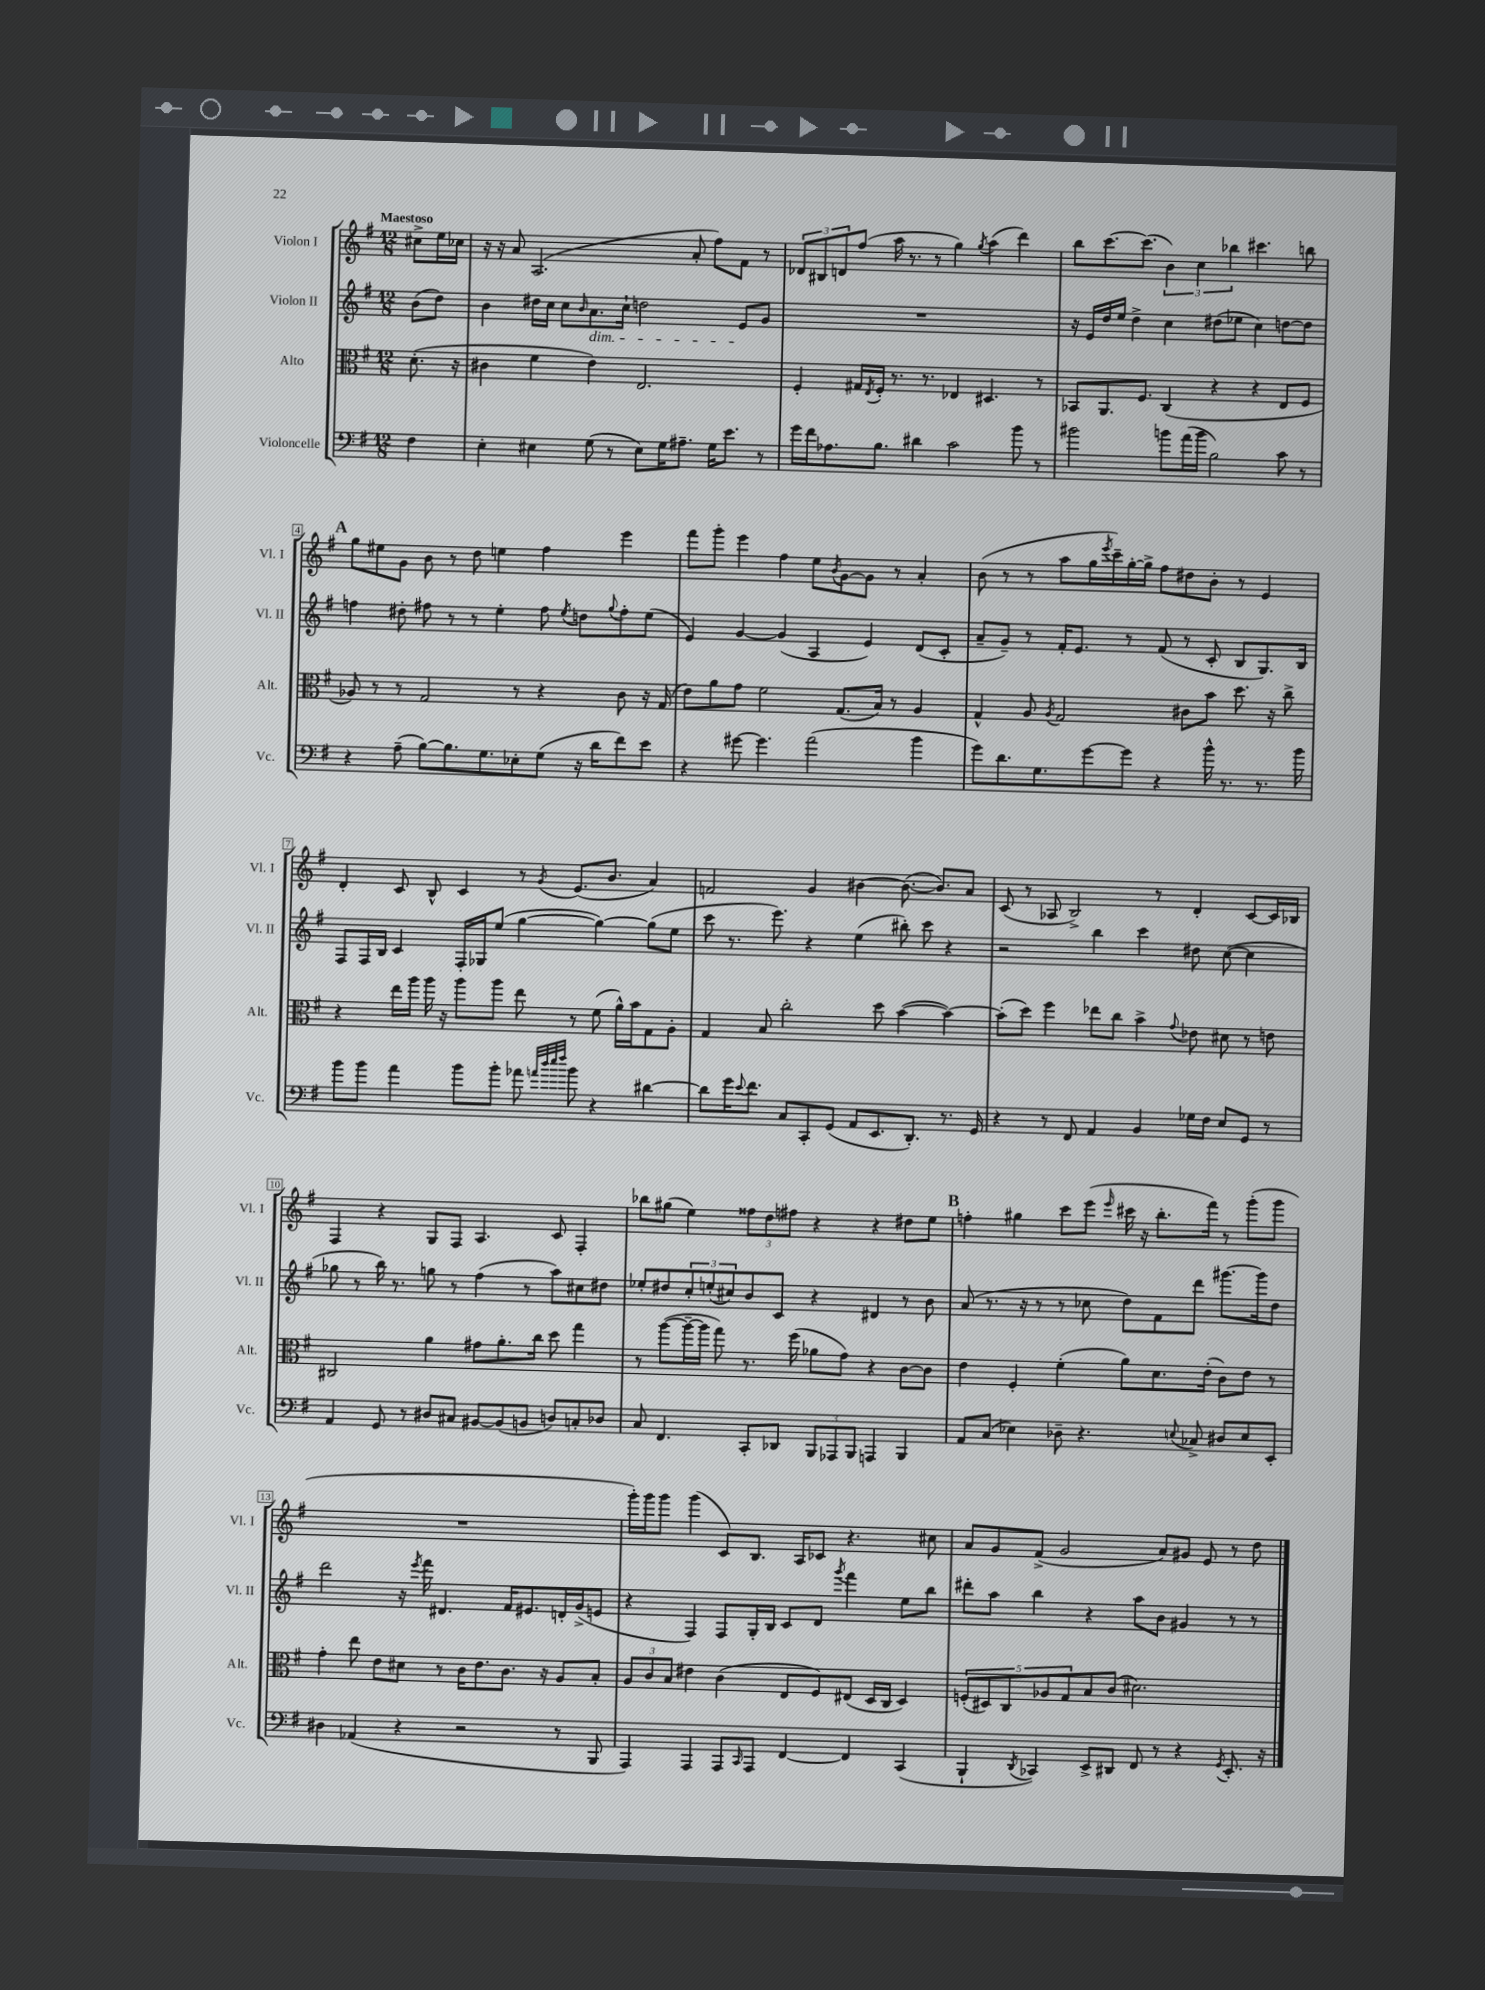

**kern	**kern	**kern	**kern
*staff4	*staff3	*staff2	*staff1
*clefF4	*clefC3	*clefG2	*clefG2
*k[f#]	*k[f#]	*k[f#]	*k[f#]
*M12/8	*M12/8	*M12/8	*M12/8
4F#	(8.d'	(8b	8cc#^
.	.	8dd)	16ee
.	16r	.	16cc-
=	=	=	=
4E'	4c#	4b	16r
.	.	.	16r
.	.	.	8a
4E#	4f#	16dd#	(2.A
.	.	16cc	.
.	.	8cc	.
.	.	16qqb	.
(8G	4e)	8.a	.
8r	.	.	.
.	.	16cc`	.
8E#)	2.E	2dd	.
16G	.	.	.
8.A#~	.	.	.
.	.	.	8a'
16G	.	.	8ff#)
8.e	.	.	.
.	.	8e	8f#
8r	.	8g	8r
=	=	=	=
16g	4F#'	1.r	12d-
16f#	.	.	.
.	.	.	12B#
8.A-	.	.	.
.	.	.	12d
.	16G#	.	(8ff#
.	8qE	.	.
8.B	16F#'	.	.
.	8.r	.	16aa
.	.	.	8.r
4d#	.	.	.
.	8.r	.	.
.	.	.	8r
2c	4E-	.	4gg)
.	.	.	8qgg
.	4.D#	.	(4aa
8b	.	.	4ddd)
8r	8r	.	.
=	=	=	=
2b#	8BB-	16r	8bb
.	.	16e	.
.	8.AA	16dd	[8.ccc
.	.	16ee	.
.	.	4dd^	.
.	8.F#	.	(8.ccc]
8b	(4C	4cc	6b)
(16a	.	.	.
.	.	.	6cc
16b	.	.	.
2B)	4r	(8dd#	.
.	.	.	6bb-
.	.	8ee-	.
.	4r	4cc)	4.ccc#
8c	8E	[8dd	.
8r	8F#	8dd]	8bb
=	=	=	=
4r	8A-)	4ff	8gg
.	8r	.	8ee#
(8A~	8r	8dd#'	8g
[8B)	2G	8ff#	8b
8.B]	.	8r	8r
.	.	8r	8dd
8.G	.	.	.
.	.	4ee'	4ee
8E-'	8r	.	.
(8G	4r	8ff#	4ff#
.	.	8qee	.
16r	.	8dd	.
16d	.	.	.
.	.	8qqgg	.
8f#)	8c	8ff#'	4eee
8e	16r	(8ee	.
.	(16G	.	.
=	=	=	=
4r	8e)	4e)	8fff#
.	8a	.	8ggg'
[8g#	8g	[4g	4eee
4.g#]	2f#	.	.
.	.	(4g]	4ff#
(2a	.	4A	8ee
.	.	.	8qb
.	(8.G	.	[8g
.	.	4e)	8g]
.	16B)	.	.
.	8r	.	8r
4b	4A	(8d	4a'
.	.	8c'	.
=	=	=	=
8g)	4G^^	8a~	(8b
8.d	.	8g~)	8r
.	8A	8r	8r
8.G	.	.	.
.	8qA	.	.
.	2G	16f#'	8aa
.	.	8.e	.
[8g	.	.	16gg
.	.	.	8qeee
.	.	.	16ccc~)
8g]	.	8r	[16gg'
.	.	.	16gg^]
4r	.	(8f#	8ff#
.	8c#	8r	8dd#
16b^^	8b	8c'	8b'
8.r	.	.	.
.	8.dd	8B	8r
8.r	.	8.G)	4e
.	16r	.	.
.	8cc^	.	.
16b	.	16B	.
=	=	=	=
8b	4r	8F#	4d'
8b	.	16F#	.
.	.	16B	.
4a	16ee	4c	8c
.	16aa	.	.
.	16aa	.	8B^^
.	16r	.	.
8b	8aa	16F#'	4c
.	.	16G-	.
8b'	8aa	(8ee	.
8a-	8ee	[4gg	8r
32qqa	.	.	.
32qqdd	.	.	.
32qqee	.	.	.
32qqff#	.	.	8qg
8b	8r	.	(8.e
4r	(8f#	4gg_)	.
.	.	.	8.b
.	16a^^)	.	.
.	16b	.	.
[4d#	8G	(8gg]	4a)
.	8A'	8ee	.
=	=	=	=
8d#]	4G	8ccc	2f
16g	.	8.r	.
8qqe	.	.	.
8.f#	.	.	.
.	8B	.	.
.	.	8.eee)	.
8C	2cc'	.	.
8CC'	.	4r	4g
(8GG	.	.	.
8AA	.	(4ee	[4b#
8.EE	8dd	.	.
.	([4b	8bb#')	(8.b#_
8.DD')	.	.	.
.	.	8ccc	.
.	.	.	8.b#])
8.r	4b_)	4r	.
.	.	.	8a
16GG	.	.	.
=	=	=	=
4r	(8b']	2r	(8c
.	8dd)	.	8r
8r	4ff#	.	8A-
8FF#	.	.	2B^)
4AA	8ee-	4bb	.
.	8cc	.	.
4BB	4b^	4ccc	.
.	.	.	8r
.	8qqg	.	.
16G-	8e-	8dd#	4d'
16F#	.	.	.
8E	8d#	([8cc	.
8GG	8r	4cc]	[8c
8r	8e	.	16c]
.	.	.	16B-
=	=	=	=
4AA	2C#	8gg-	4F#
.	.	8r	.
8GG	.	16bb)	4r
.	.	8.r	.
8r	.	.	.
8D#	4a	8gg	8G
8C#	.	8r	8F#
[8BB#	8g#	(4ff#	4.A
(8BB#]	8.a'	.	.
8BB	.	8r	.
.	16cc	.	.
8D)	8dd	8aa)	8c
8C'	4gg	8cc#	4F#'
8D-	.	8dd#	.
=	=	=	=
8C	8r	8ee-'	8bb-
4.FF#	([8aa	8dd#	(8gg#
.	16aa~_	12cc'	4ee)
.	16aa]	.	.
.	.	(12ee'	.
.	8gg)	.	.
.	.	12cc#)	.
8CC'	8.r	8b	12ff##
.	.	.	12dd
8DD-	.	8c	.
.	.	.	12ff#
.	(16ff#	.	.
12BBB	8a-	4r	4r
12AAA-	.	.	.
.	8g)	.	.
12BBB	.	.	.
4AAA	4r	4d#	4r
4BBB	[8c	8r	8dd#
.	8c]	8b	8ee
=	=	=	=
8AA	4e	(8a	4ff'
(8C	.	8.r	.
4E-)	4F#'	.	4gg#
.	.	16r	.
.	.	8r	.
8D-~	(4f#'	8r	8ccc
4.r	.	8cc-	(8eee
.	.	.	16qqeee
.	8a)	8dd)	16ccc#
.	.	.	16r
.	8.d	8f#	8.bb'
8qqE	.	.	.
8C-^	.	8ddd	.
.	(16e'	.	16fff#)
8D#	8c)	[8.ggg#	8r
8E	8e	.	(8ggg'
.	.	16ggg#]	.
8EE'	8r	8dd	8ggg
=	=	=	=
4D#	4g'	2ddd	1.r
(4AA-	8ee	.	.
.	8e	.	.
4r	8d#	16r	.
.	.	8qeee	.
.	.	16fff#	.
.	8r	4.d#	.
2r	16c	.	.
.	8.e	.	.
.	8.c	16f#	.
.	.	8.e#	.
.	16r	.	.
8r	8A	16d'	.
.	.	(16g^	.
8BBB	8B'	8e	.
=	=	=	=
4AAA)	12A	4r	16ggg')
.	.	.	16ggg
.	12c	.	.
.	.	.	8ggg
.	12B	.	.
4AAA	4e#	4F#)	(4ggg
8AAA	(4c	8F#	8c)
16qqCC	.	.	.
8AAA	.	16G'	8.B
.	.	16B	.
[4FF#	8E	8c	.
.	.	.	16A
.	8F#)	8d	8c-
.	.	8qggg	.
4FF#]	(8E#	4fff#	4.r
.	16D	.	.
.	16C	.	.
(4CC	4D)	8ee	.
.	.	8bb	8cc#
=	=	=	=
4BBB`	(10F'	8ddd#'	8a
.	10D#)	.	.
.	.	8aa	8g
.	10C	.	.
8qDD	.	.	.
4CC-)	.	4bb	(8f#^
.	10A-	.	.
.	.	.	2g
.	10G	.	.
8EE^	8B	4r	.
8DD#	(8c	.	.
8FF#	2.d#)	8aa	.
8r	.	8b	8a)
4r	.	4g#	8g#
.	.	.	8e
8qGG	.	.	.
8.EE'	.	8r	8r
.	.	8r	8dd
16r	.	.	.
==	==	==	==
*-	*-	*-	*-
